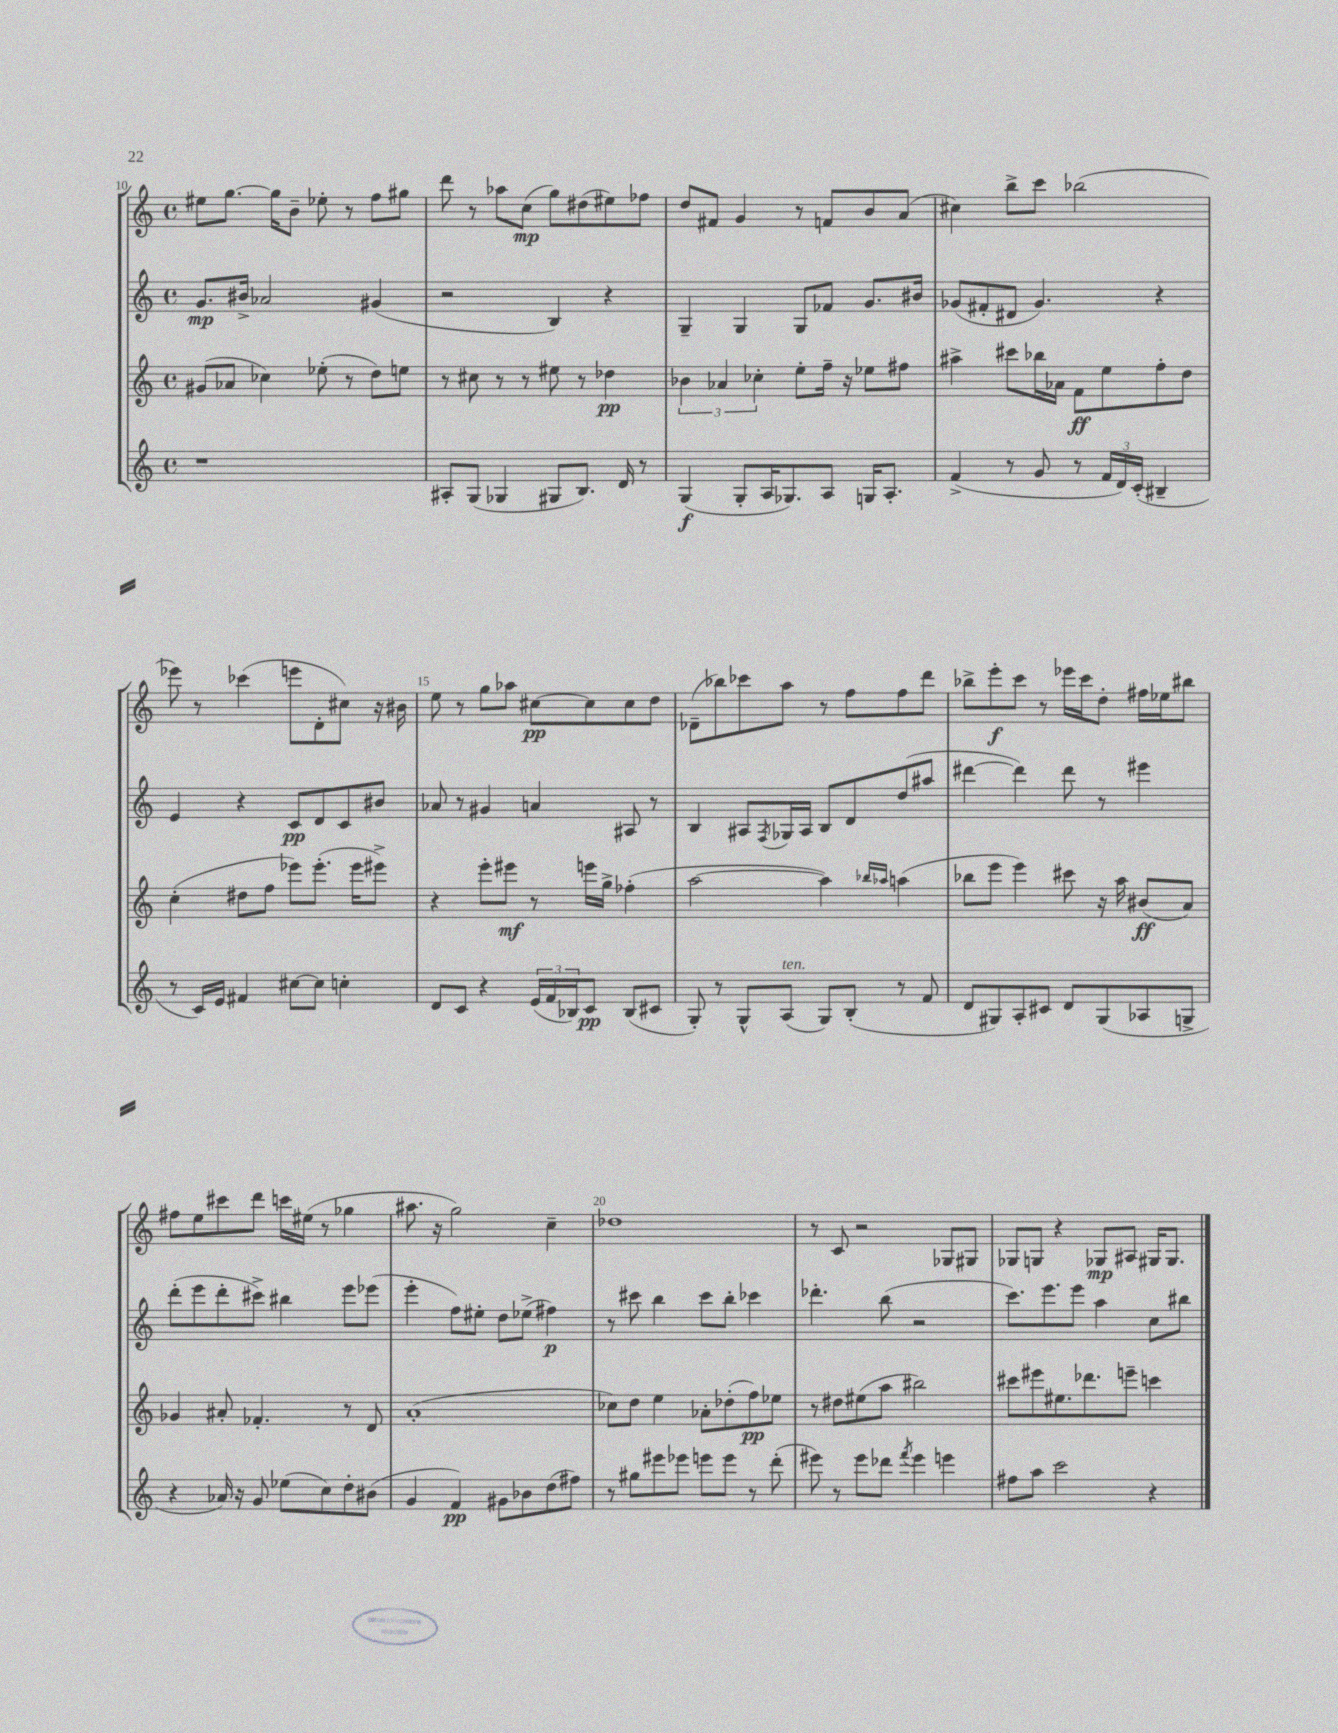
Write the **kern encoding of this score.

**kern	**kern	**kern	**kern
*staff4	*staff3	*staff2	*staff1
*clefG2	*clefG2	*clefG2	*clefG2
*k[]	*k[]	*k[]	*k[]
*M4/4	*M4/4	*M4/4	*M4/4
*met(c)	*met(c)	*met(c)	*met(c)
1r	(8g#	8.g	8ee#
.	8a-	.	[8.gg
.	.	16b#^	.
.	4cc-)	2a-	.
.	.	.	16gg]
.	.	.	8b~
.	(8ee-'	.	8ee-'
.	8r	.	8r
.	8dd)	(4g#	8ff
.	8ee	.	8gg#
=	=	=	=
8A#'	8r	2r	8ddd
(8G	8cc#	.	8r
4G-	8r	.	8aa-
.	8r	.	(8cc
8G#	8ee#	4B)	8gg)
8.B)	8r	.	(8dd#
.	4dd-	4r	8ee#)
16d	.	.	.
8r	.	.	8ff-
=	=	=	=
(4G	6b-	4G~	8dd
.	.	.	8f#
.	6a-	.	.
8G'	.	4G	4g
.	6cc-'	.	.
16A	.	.	.
8.G-)	.	.	.
.	8ee'	8G	8r
8A	16ff~	8f-	8f
.	16r	.	.
16G	8ee-	8.g	8b
8.A'	.	.	.
.	8ff#	.	(8a
.	.	16b#	.
=	=	=	=
(4f^	4aa#^	(8g-	4cc#)
.	.	8f#'	.
8r	8ccc#	8d#	8bb^
8g	16bb-	4.g-)	8ccc
.	16a-	.	.
8r	8f	.	(2bb-
24f	8ee	.	.
24d)	.	.	.
(24c'	.	.	.
4B#~	8ff'	4r	.
.	8dd	.	.
=	=	=	=
8r	(4cc'	4e	8eee-)
16c)	.	.	8r
16e	.	.	.
4f#	8dd#	4r	(4ccc-
.	8ff	.	.
[8cc#	8eee-)	8c	8eee
8cc#]	(8.eee-'	8d	8d'
4cc'	.	8c	8cc#)
.	16eee-	.	.
.	8eee#^)	8b#	16r
.	.	.	16b#
=	=	=	=
8d	4r	8a-	8ee
8c	.	8r	8r
4r	8eee'	4g#	8gg
.	8eee#	.	8aa-
(24e	8r	4a	[8cc#
24f	.	.	.
24B-)	.	.	.
8c	16eee	.	8cc#]
.	16gg^	.	.
(8B-	(4ff-'	8A#	8cc#
8c#	.	8r	8dd
=	=	=	=
8G')	[2aa	4B	(8d-~
8r	.	.	8bb-)
8G^^	.	8A#	8ccc-
.	.	8qF	.
(8A	.	16G-	8aa
.	.	16A#	.
8G)	4aa])	8B	8r
(8B'	.	8d	8ff
.	16qqbb-	.	.
.	16qqaa-	.	.
8r	(4aa	(8dd	8ff
8f	.	8aa#	8ddd
=	=	=	=
8d	8bb-	[4ddd#	8bb-^
8G#)	8eee	.	8eee'
8A'	4eee)	4ddd#])	8ccc
8c#	.	.	8r
8d	8ccc#	8ddd#	16eee-
.	.	.	16ccc
(8G#	16r	8r	8dd'
.	16aa	.	.
8A-	(8b#	4eee#	16ff#
.	.	.	16ee-
8G^	8a)	.	8bb#
=	=	=	=
4r	4g-	(8ddd'	8ff#
.	.	8eee	8ee
16a-)	8a#'	8ddd'	8ccc#
16r	.	.	.
8g	4.f-'	8ccc#^)	8ddd
(8ee-	.	4bb#	16ccc
.	.	.	(16ee#
8cc)	.	.	8r
8dd'	8r	8eee	4gg-
(8b#	8d	(8eee-	.
=	=	=	=
4g	(1a'	4eee'	8.aa#
.	.	.	16r
4f)	.	8ff)	2gg)
.	.	8ee#'	.
8g#	.	8dd	.
8b-	.	(8ee-^	.
(8dd	.	4ff#)	4cc~
8ff#)	.	.	.
=	=	=	=
8r	8cc-)	8r	1dd-
8gg#	8dd	8ccc#	.
8eee#	4ee	4bb	.
8eee-	.	.	.
8eee	8a-'	8ccc#	.
8eee	(8dd-'	8bb'	.
8r	8ff)	4ccc-	.
(8ddd'	8ee-	.	.
=	=	=	=
8eee#)	8r	4.ddd-'	8r
8r	8dd#	.	8c
8eee#	(8ee#	.	2r
8ddd-	8aa	(8bb	.
8qfff	.	.	.
4eee#	2bb#)	2r	.
4eee	.	.	8G-
.	.	.	8G#
=	=	=	=
8ff#	8ccc#	8.ccc)	8G-
8aa	8eee#	.	8G
.	.	8.eee	.
2ccc	8.ee#	.	4r
.	.	8eee	.
.	8.ddd-	.	.
.	.	4aa	8G-
.	8eee~	.	8A#
4r	4ccc	8cc	16G#
.	.	.	8.G#
.	.	8bb#	.
==	==	==	==
*-	*-	*-	*-
